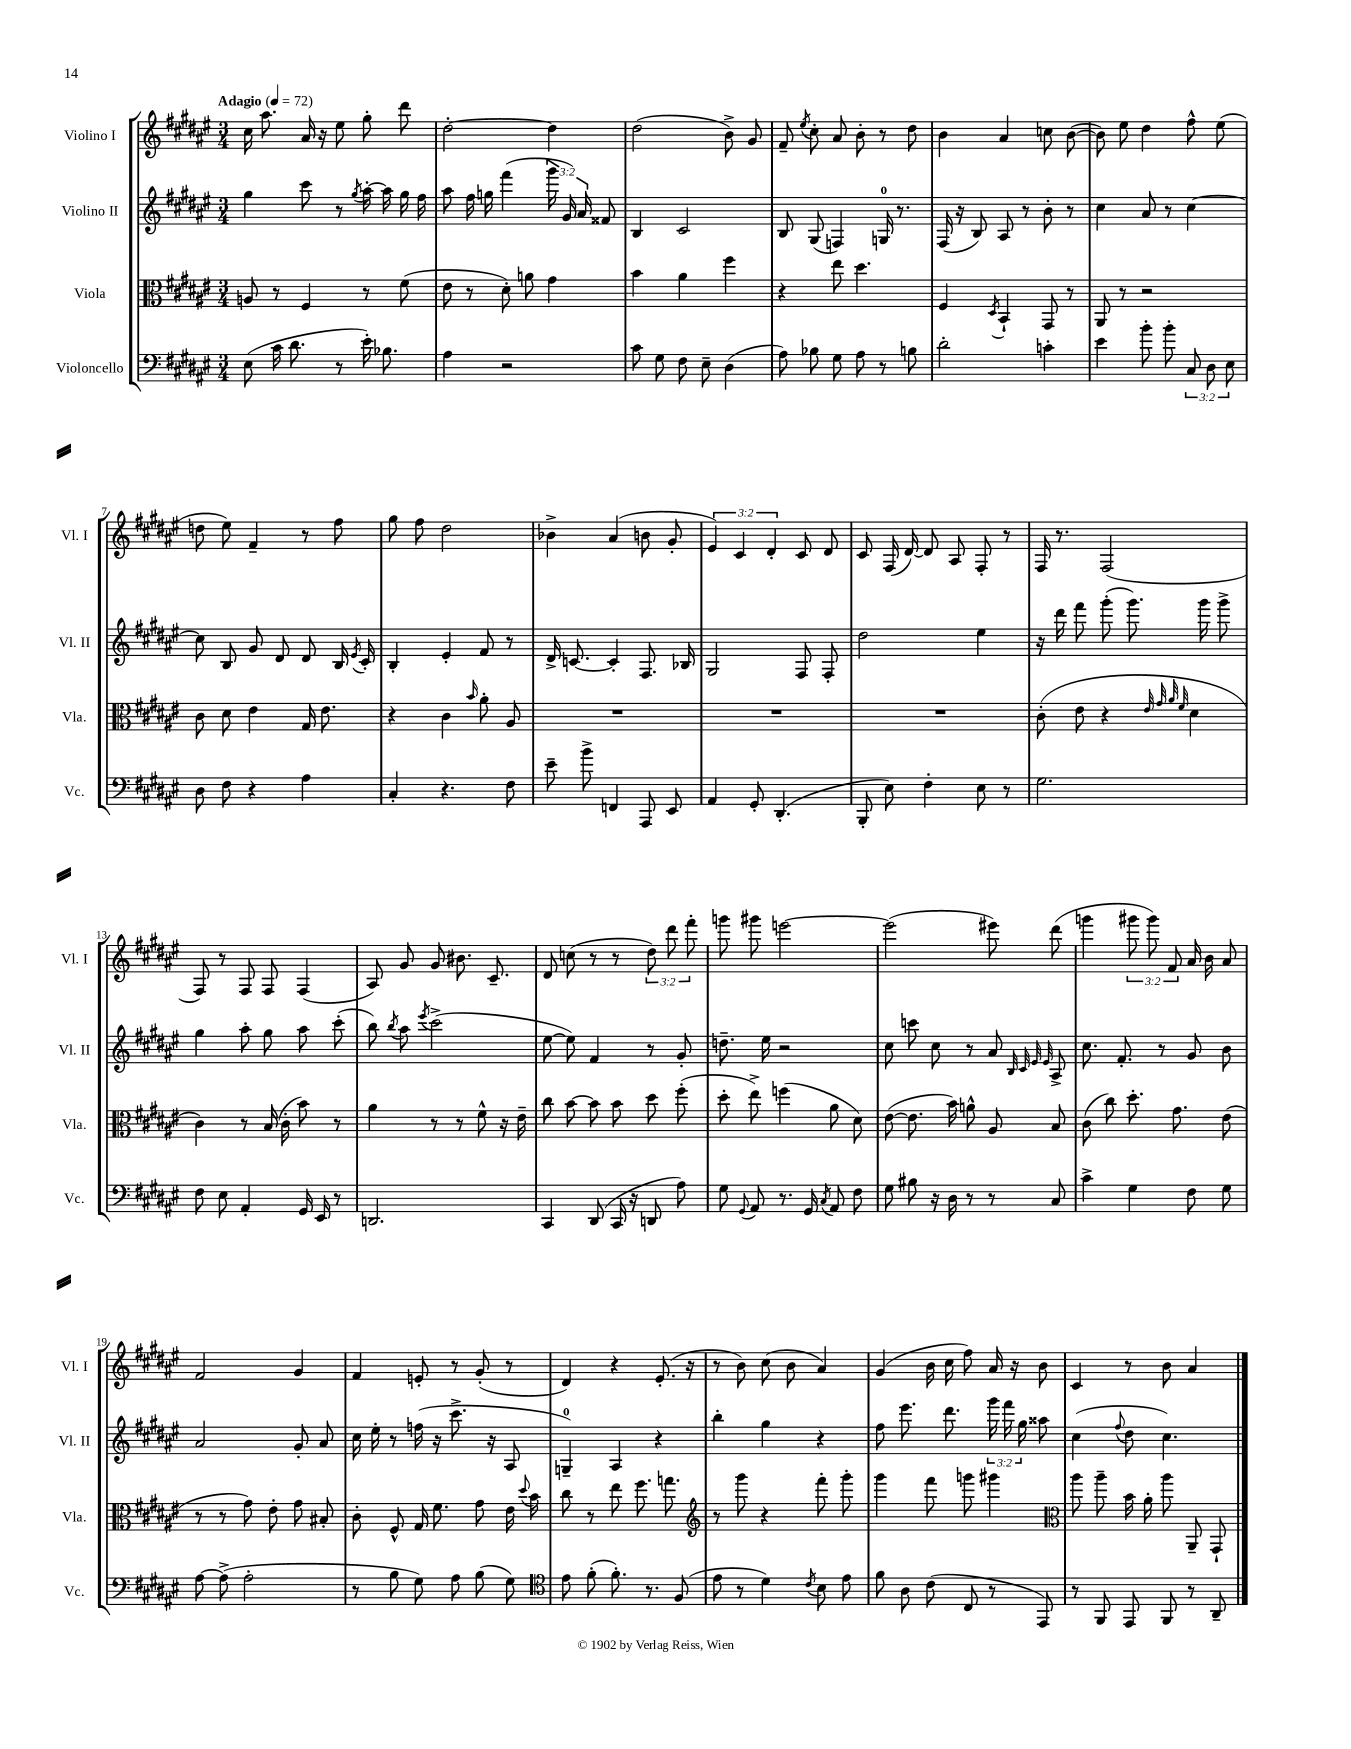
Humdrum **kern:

**kern	**kern	**kern	**kern
*staff4	*staff3	*staff2	*staff1
*clefF4	*clefC3	*clefG2	*clefG2
*k[f#c#g#d#a#e#]	*k[f#c#g#d#a#e#]	*k[f#c#g#d#a#e#]	*k[f#c#g#d#a#e#]
*M3/4	*M3/4	*M3/4	*M3/4
*MM72	*MM72	*MM72	*MM72
(8E#\	8A/	4gg#\	16cc#\
.	.	.	8.aa#\
16c#\	8r	.	.
8.d#\	.	.	.
.	4F#/	8ccc#\	16a#/
.	.	.	16r
8r	.	8r	8ee#\
.	.	8qgg#/	.
16e#'\)	8r	[16aa#'\	8gg#'\
8.B-\	.	16aa#\]	.
.	(8f#\	16gg#\	8ddd#\
.	.	16ff#\	.
=	=	=	=
4A#\	8e#\	8aa#\	[2dd#'\
.	8r	16ff#\	.
.	.	16gg\	.
2r	8d#'\)	(4fff#\	.
.	8a\	.	.
.	4g#\	24ggg#\	4dd#\]
.	.	24g#/)	.
.	.	24a#/	.
.	.	8f##/	.
=	=	=	=
8c#\	4b\	4B/	(2dd#\
8G#\	.	.	.
8F#\	4a#\	2c#/	.
8E#~\	.	.	.
(4D#\	4ff#\	.	8b^\)
.	.	.	8g#/
=	=	=	=
8A#\)	4r	8B/	8f#~/
.	.	.	8qee#/
8B-\	.	(8G#/	8cc#'\
8G#\	8ee#\	4F/)	8a#/
8A#\	4.dd#\	.	8b'\
8r	.	16G/	8r
.	.	8.r	.
8B\	.	.	8dd#\
=	=	=	=
2d#'\	4F#/	(16F#/	4b\
.	.	16r	.
.	.	8B/)	.
.	8qD#/	.	.
.	4BB`/	8A#/	4a#/
.	.	8r	.
4c'\	8GG#/	8b'\	8cc\
.	8r	8r	([8b\
=	=	=	=
4e#\	8AA#/	4cc#\	8b\])
.	8r	.	8ee#\
8b'\	2r	8a#/	4dd#\
8b'\	.	8r	.
12C#/	.	[4cc#\	8ff#^^\
12D#\	.	.	.
.	.	.	(8ee#\
12E#\	.	.	.
=	=	=	=
8D#\	8c#\	8cc#\]	8dd\
8F#\	8d#\	8B/	8ee#\)
4r	4e#\	8g#/	4f#~/
.	.	8d#/	.
4A#\	16G#/	8d#/	8r
.	8.e#\	.	.
.	.	16B/	8ff#\
.	.	8qe#/	.
.	.	16c#'/	.
=	=	=	=
4C#'/	4r	4B'/	8gg#\
.	.	.	8ff#\
4.r	4c#\	4e#'/	2dd#\
.	16qqb/	.	.
.	8a#'\	8f#/	.
8F#\	8A#/	8r	.
=	=	=	=
8e#~\	2.r	16d#^/	4b-^\
.	.	[8.c/	.
8b^\	.	.	.
4FF/	.	4c'/]	(4a#/
8AAA#/	.	8.F#/	8b\
8EE#/	.	.	8g#'/
.	.	16B-/	.
=	=	=	=
4AA#/	2.r	2G#/	6e#/)
.	.	.	6c#/
8GG#'/	.	.	.
.	.	.	6d#'/
(4.DD#'/	.	.	.
.	.	8F#/	8c#/
.	.	8F#'/	8d#/
=	=	=	=
8BBB'/	2.r	2dd#\	8c#/
8E#\)	.	.	(16F#/
.	.	.	[16d#/)
4F#'\	.	.	8d#/]
.	.	.	8A#/
8E#\	.	4ee#\	8F#'/
8r	.	.	8r
=	=	=	=
2.G#\	(8c#'\	16r	16F#/
.	.	16ddd#\	8.r
.	8e#\	8fff#\	.
.	4r	(8ggg#'\	(2F#/
.	.	8.ggg#\)	.
.	32qqe#/	.	.
.	32qqg#/	.	.
.	32qqa#/	.	.
.	32qqf#/	.	.
.	4d#\	.	.
.	.	16ggg#\	.
.	.	8ggg#^\	.
=	=	=	=
8F#\	4c#\)	4gg#\	8F#/)
8E#\	.	.	8r
4AA#'/	8r	8aa#'\	8F#/
.	(16B/	8gg#\	8F#/
.	16c#'\	.	.
16GG#/	8b\)	8aa#\	(4F#/
16EE#/	.	.	.
8r	8r	(8ccc#'\	.
=	=	=	=
2.DD/	4a#\	8bb\)	8A#/)
.	.	8qbb/	.
.	.	8aa#\	8g#/
.	.	8qeee#/	.
.	8r	(2ccc#^\	8g#/
.	8r	.	8.b#\
.	8f#^^\	.	.
.	.	.	8.c#~/
.	16r	.	.
.	16e#~\	.	.
=	=	=	=
4CC#/	8cc#\	[8ee#\	8d#/
.	[8b\	8ee#\])	(8cc\
(8DD#/	8b\]	4f#/	8r
16CC#/	8b\	.	8r
16r	.	.	.
8DD/	8dd#\	8r	12dd#\)
.	.	.	12ddd#\
8A#\)	(8ff#'\	8g#'/	.
.	.	.	12fff#'\
=	=	=	=
8G#\	8dd#'\	8.dd~\	8ggg\
8qqGG#/	.	.	.
8AA#/	8ee#^\)	.	8ggg#\
.	.	16ee#\	.
8.r	(4ff\	2r	[2eee\
16GG#/	.	.	.
8qC#/	.	.	.
8AA#/	8a#\	.	.
8F#\	8d#\)	.	.
=	=	=	=
8G#\	([8e#\	8cc#\	(2eee\]
8B#\	8.e#\]	8ccc\	.
16r	.	8cc#\	.
16D#\	16b\)	.	.
8r	8a^^\	8r	.
8r	8A#/	8a#/	8eee#\)
.	.	32qqB/	.
.	.	32qqc#/	.
.	.	32qqe#/	.
.	.	32qqe#/	.
8C#/	8B/	8A#^/	(8ddd#\
=	=	=	=
4c#^\	(8c#\	8.cc#\	4ggg\
.	8cc#\)	.	.
.	.	8.f#'/	.
4G#\	8.dd#'\	.	12ggg#\
.	.	.	12ggg#\)
.	.	8r	.
.	.	.	12f#/
.	8.g#\	.	.
8F#\	.	8g#/	16a#/
.	.	.	16b\
8G#\	(8e#\	8b\	8a#/
=	=	=	=
[8A#\	8r	2a#/	2f#/
(8A#^\]	8r	.	.
2A#'\	8g#\)	.	.
.	8e#'\	.	.
.	8g#\	8g#'/	4g#/
.	8B#'/	8a#/	.
=	=	=	=
8r	8c#'\	16cc#\	4f#/
.	.	16ee#'\	.
8B\	8F#^^/	8r	.
8G#\)	16G#/	(16ff\	8e'/
.	8.f#\	16r	.
8A#\	.	8.ccc#^\	8r
(8B\	8g#\	.	(8g#'/
.	.	16r	.
8G#\)	16e#\	8A#/	8r
.	8qqdd#/	.	.
.	16b\	.	.
=	=	=	=
*clefC4	*	*	*
8e#\	8cc#\	4G~/)	4d#/)
(8f#'\	8r	.	.
8.f#'\)	8ee#\	4A#/	4r
.	8.ff#\	.	.
8.r	.	.	.
.	.	4r	(8.e#'/
.	8.gg\	.	.
(8F#/	.	.	.
.	.	.	16r
=	=	=	=
*	*clefG2	*	*
8e#\	8r	4bb'\	8r
8r	8ggg#\	.	8b\)
4d#\)	4r	4gg#\	(8cc#\
.	.	.	8b\
8qc#/	.	.	.
8B\	8fff#'\	4r	4a#/)
8e#\	8ggg#'\	.	.
=	=	=	=
8f#\	4ggg#\	8ff#\	(4g#/
8A#\	.	8.eee#\	.
(8c#\	8fff#\	.	16b\
.	.	8.ddd#\	16cc#\
8C#/	8ggg\	.	8ff#\)
8r	4ggg#\	24ggg#\	16a#/
.	.	24fff#\	.
.	.	.	16r
.	.	24gg#\	.
8EE#/)	.	8aa##\	8b\
=	=	=	=
*	*clefC3	*	*
8r	8aa#\	(4cc#\	4c#/
8FF#/	8aa#~\	.	.
.	.	8qqff#/	.
8EE#/	16b\	8dd#\	8r
.	16a#'\	.	.
8FF#/	8aa#\	4.cc#\)	8b\
8r	8AA#~/	.	4a#/
8AA#~/	8GG#`/	.	.
==	==	==	==
*-	*-	*-	*-
